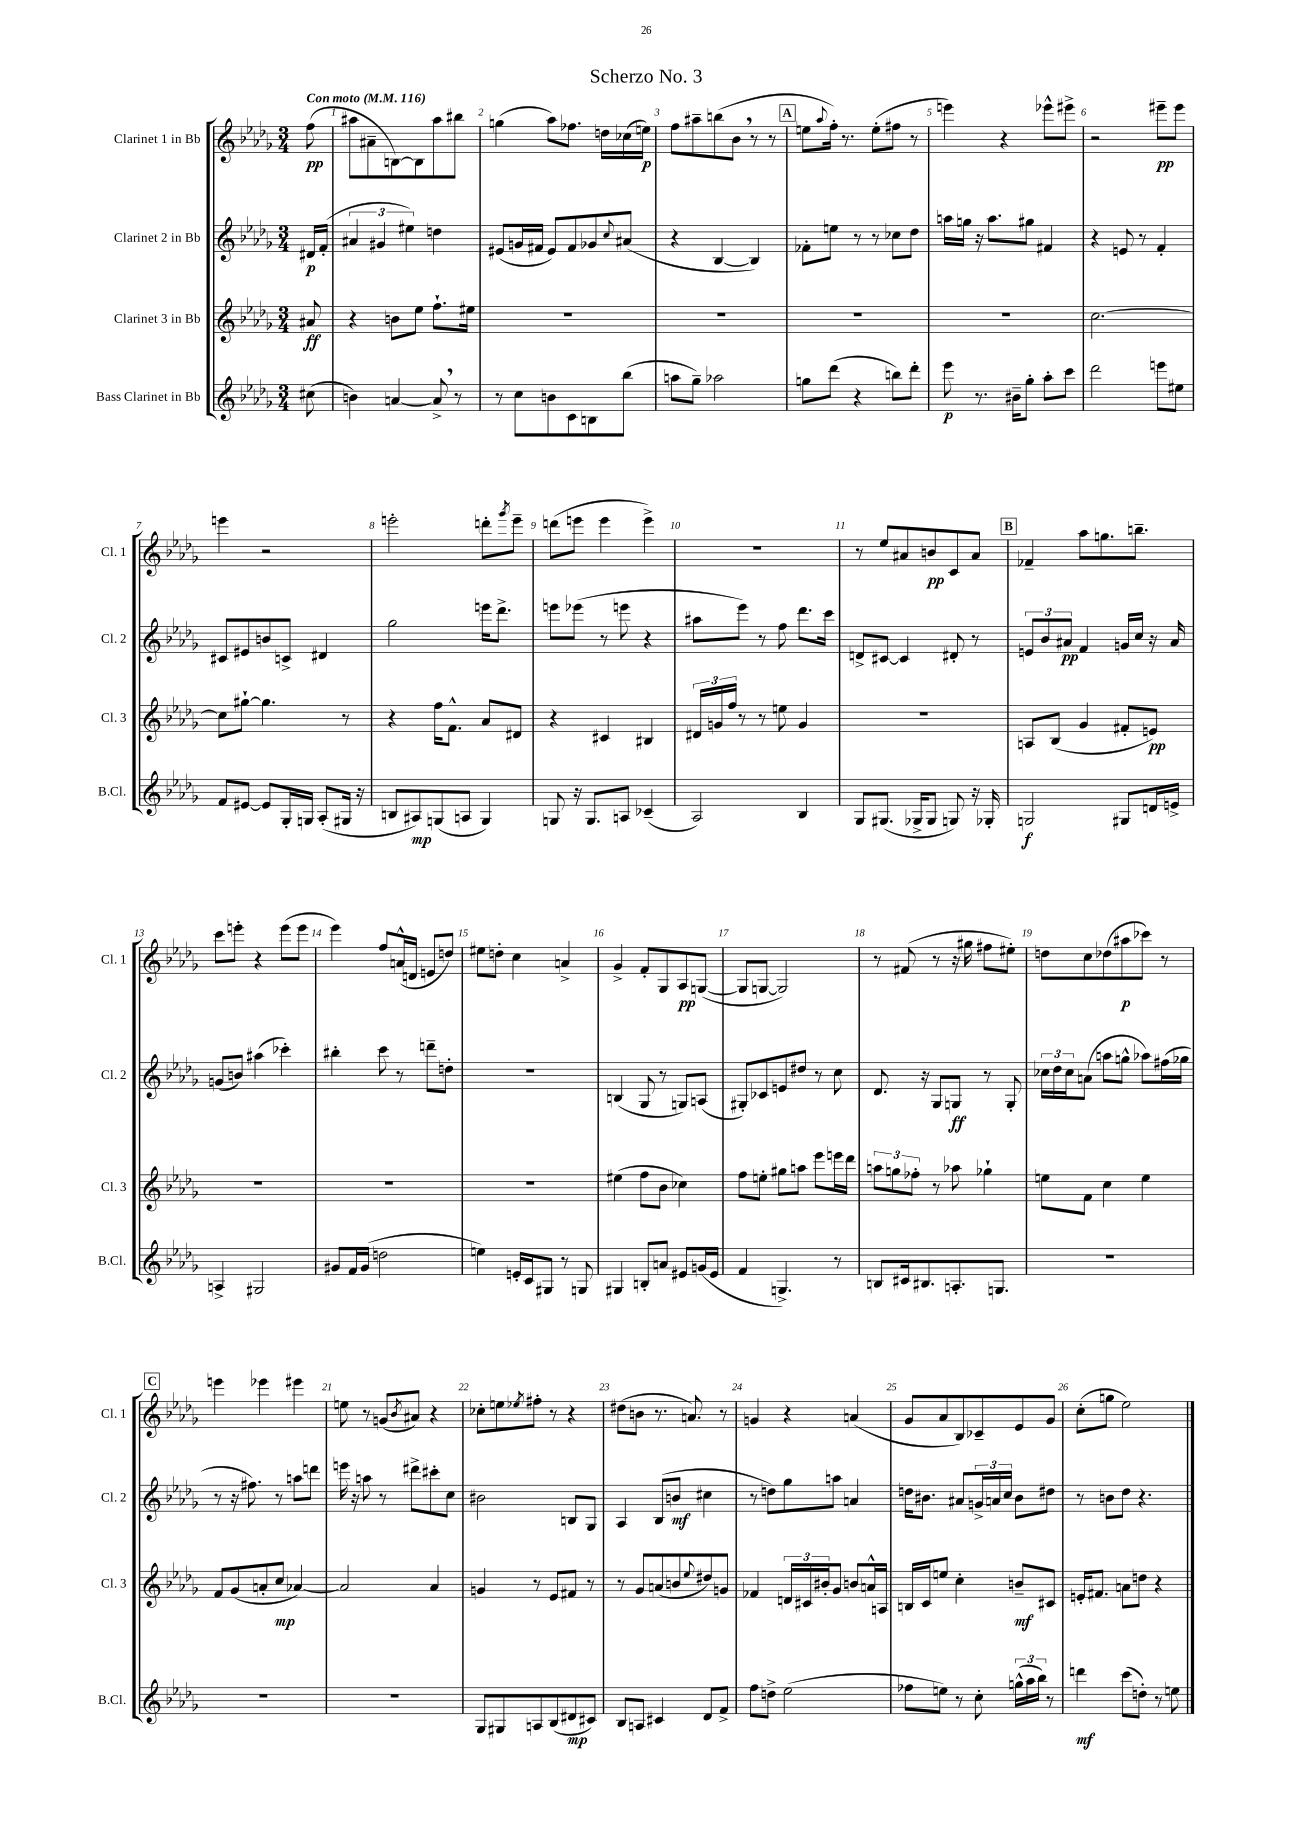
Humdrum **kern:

**kern	**dynam	**kern	**dynam	**kern	**dynam	**kern	**dynam
*part4	*part4	*part3	*part3	*part2	*part2	*part1	*part1
*staff4	*staff4	*staff3	*staff3	*staff2	*staff2	*staff1	*staff1
*I"Bass Clarinet in Bb	*	*I"Clarinet 3 in Bb	*	*I"Clarinet 2 in Bb	*	*I"Clarinet 1 in Bb	*
*I'B.Cl.	*	*I'Cl. 3	*	*I'Cl. 2	*	*I'Cl. 1	*
*clefG2	*	*clefG2	*	*clefG2	*	*clefG2	*
*k[b-e-a-d-g-]	*	*k[b-e-a-d-g-]	*	*k[b-e-a-d-g-]	*	*k[b-e-a-d-g-]	*
*M3/4	*	*M3/4	*	*M3/4	*	*M3/4	*
*MM116	*	*MM116	*	*MM116	*	*MM116	*
=	=	=	=	=	=	=	=
!	!	!	!	!	!	!LO:TX:a:B:t=Con moto	!
(8cc#X\	.	8a#X/	ff	16d#X/LL	p	(8ff\	pp
.	.	.	.	(16f'/JJ	.	.	.
=1	=1	=1	=1	=1	=1	=1	=1
4bn\)	.	4r	.	6a#X/	.	8aa#X\L	.
.	.	.	.	.	.	8a#X~\	.
.	.	.	.	6g#X/	.	.	.
[4an/	.	8bn\L	.	.	.	[8Bn\)	.
.	.	.	.	6ee#X\)	.	.	.
.	.	8ee-\J	.	.	.	8B\]	.
8a^,/]	.	8.ff`\L	.	4ddn\	.	8aa#\	.
8r	.	.	.	.	.	8bb#X\J	.
.	.	16ee#X\Jk	.	.	.	.	.
=2	=2	=2	=2	=2	=2	=2	=2
8r	.	2.r	.	(8e#X/L	.	(4ggn\	.
8cc\L	.	.	.	16gn/L	.	.	.
.	.	.	.	16f#X/JJ	.	.	.
8bn\	.	.	.	8e#/L)	.	8aa-\L)	.
8c\	.	.	.	8f#/	.	8.ff-X\J	.
8Bn\	.	.	.	8g-X/	.	.	.
.	.	.	.	.	.	16ddn\LL	.
.	.	.	.	8qqcc/	.	.	.
(8bb-\J	.	.	.	(8a#X/J	.	(16cc-X\	.
.	.	.	.	.	.	16een\JJ)	p
=3	=3	=3	=3	=3	=3	=3	=3
8aan\L	.	2.r	.	4r	.	8ff\L	.
8gg-~\J)	.	.	.	.	.	8aa#X~\	.
2aa-X\	.	.	.	[4B-/	.	(8bbn\	.
.	.	.	.	.	.	8b-,\J	.
.	.	.	.	4B-/])	.	8r	.
.	.	.	.	.	.	8r	.
!!LO:REH:place=s1:t=A
=4	=4	=4	=4	=4	=4	=4	=4
8ggn\L	.	2.r	.	8f-X'\L	.	8een\L	.
.	.	.	.	.	.	8qqaa-/	.
(8ddd-\J	.	.	.	8een\J	.	16ff'\Jk)	.
.	.	.	.	.	.	8.r	.
4r	.	.	.	8r	.	.	.
.	.	.	.	8r	.	(8ee'\L	.
8bbn\L)	.	.	.	8cc-X\L	.	8ff#X\J	.
8ddd-'\J	.	.	.	8dd-\J	.	8r	.
=5	=5	=5	=5	=5	=5	=5	=5
8eee-\	p	2.r	.	16aan\LL	.	4eeen\)	.
.	.	.	.	16ggn\JJ	.	.	.
8.r	.	.	.	16r	.	.	.
.	.	.	.	8.aa\L	.	.	.
.	.	.	.	.	.	4r	.
16b#X~\KL	.	.	.	.	.	.	.
8gg-'\J	.	.	.	8gg#X\J	.	.	.
8aa-'\L	.	.	.	4f#X/	.	8eee-X^^\L	.
8ccc\J	.	.	.	.	.	8eee#X^\J	.
=6	=6	=6	=6	=6	=6	=6	=6
2ddd-\	.	[2.cc\	.	4r	.	2r	.
.	.	.	.	8en/	.	.	.
.	.	.	.	8r	.	.	.
8eeen\L	.	.	.	4f'/	.	8eee#X~\L	pp
8ee#X\J	.	.	.	.	.	8eee#\J	.
!!LO:LB:g=z
=7	=7	=7	=7	=7	=7	=7	=7
8f/L	.	8cc\L]	.	8c#X/L	.	4eeen\	.
[8e#X/J	.	[8gg#X`\J	.	8e#X/	.	.	.
8e#/L]	.	4.gg#\]	.	8bn/	.	2r	.
16G-'/L	.	.	.	8cn^/J	.	.	.
16Gn/JJ	.	.	.	.	.	.	.
(8A-'/L	.	.	.	4d#X/	.	.	.
16G#X/Jk	.	8r	.	.	.	.	.
16r	.	.	.	.	.	.	.
=8	=8	=8	=8	=8	=8	=8	=8
8Bn/L	.	4r	.	2gg-\	.	2eeen'\	.
8A#X/)	mp	.	.	.	.	.	.
(8Gn/	.	16ff\KL	.	.	.	.	.
.	.	8.f^^\J	.	.	.	.	.
8An/J	.	.	.	.	.	.	.
4G/)	.	8a-/L	.	16eeen\KL	.	8dddn'\L	.
.	.	.	.	8.ddd-^\J	.	.	.
.	.	.	.	.	.	8qggg-/	.
.	.	8d#X/J	.	.	.	8eee~\J	.
=9	=9	=9	=9	=9	=9	=9	=9
8Gn/	.	4r	.	8eeen\L	.	(8dddn\L	.
16r	.	.	.	(8eee-X\J	.	8eeen\J	.
8.G/L	.	.	.	.	.	.	.
.	.	4c#X/	.	8r	.	4eee\	.
8An/J	.	.	.	8eeen\	.	.	.
(4c-X~/	.	4B#X/	.	4r	.	4eee^\)	.
=10	=10	=10	=10	=10	=10	=10	=10
2A-/)	.	24d#X/LL	.	8aa#X\L	.	2.r	.
.	.	24gn/	.	.	.	.	.
.	.	24ff/JJ	.	.	.	.	.
.	.	8r	.	8eee-\J)	.	.	.
.	.	8r	.	8r	.	.	.
.	.	8een\	.	8ff\	.	.	.
4B-/	.	4g/	.	8.ddd-\L	.	.	.
.	.	.	.	16ccc\Jk	.	.	.
=11	=11	=11	=11	=11	=11	=11	=11
8G-/L	.	2.r	.	8dn^/L	.	8r	.
(8.G#X/J	.	.	.	[8c#X/J	.	8ee-/L	.
.	.	.	.	4c#/]	.	8a#X/	.
16G-X^/KL	.	.	.	.	.	.	.
8G-/J	.	.	.	.	.	8bn/	pp
8Gn/)	.	.	.	8d#X'/	.	8c/	.
16r	.	.	.	8r	.	8a#/J	.
16G-X'/	.	.	.	.	.	.	.
!!LO:REH:place=s1:t=B
=12	=12	=12	=12	=12	=12	=12	=12
2Gn/	f	8An/L	.	12en/L	.	4f-X~/	.
.	.	.	.	12b-/	.	.	.
.	.	(8B-/J	.	.	.	.	.
.	.	.	.	12a#X/J	pp	.	.
.	.	4g-/	.	4f/	.	8aa-\L	.
.	.	.	.	.	.	8.ggn\	.
8G#X/L	.	8f#X'/L	.	16gn/LL	.	.	.
.	.	.	.	16cc/JJ	.	8.bbn~\J	.
16dn/L	.	8en/J)	pp	16r	.	.	.
16en^/JJ	.	.	.	16a#/	.	.	.
!!LO:LB:g=z
=13	=13	=13	=13	=13	=13	=13	=13
4An^/	.	2.r	.	(8gn/L	.	8ccc\L	.
.	.	.	.	8bn/J)	.	8eeen'\J	.
2G#X/	.	.	.	(4aa#X\	.	4r	.
.	.	.	.	4ccc-X'\)	.	(8eee\L	.
.	.	.	.	.	.	8eee\J	.
=14	=14	=14	=14	=14	=14	=14	=14
8g#X/L	.	2.r	.	4bb#X'\	.	4eee-\)	.
16f/L	.	.	.	.	.	.	.
(16g#/JJ	.	.	.	.	.	.	.
2ddn\	.	.	.	8ccc\	.	8ff/L	.
.	.	.	.	8r	.	(16an^^/L	.
.	.	.	.	.	.	16dn/JJ	.
.	.	.	.	8dddn~\L	.	8en/L	.
.	.	.	.	8ddn'\J	.	8ddn/J)	.
=15	=15	=15	=15	=15	=15	=15	=15
4een\)	.	2.r	.	2.r	.	8ee#X\L	.
.	.	.	.	.	.	8ddn'\J	.
16en'/LL	.	.	.	.	.	4cc\	.
16c/J	.	.	.	.	.	.	.
8G#X/J	.	.	.	.	.	.	.
8r	.	.	.	.	.	4an^/	.
8Gn/	.	.	.	.	.	.	.
=16	=16	=16	=16	=16	=16	=16	=16
4G#X/	.	(4ee#X\	.	(4Bn/	.	4g-^/	.
8Bn'/L	.	8ff\L	.	8G-/	.	8f'/L	.
8an/J	.	8b-\J	.	8r	.	8G-/	.
8e#X/L	.	4cc-X\)	.	8Gn/L)	.	8A-/	pp
(16gn/L	.	.	.	(8An/J	.	([8Gn/J	.
16e#/JJ	.	.	.	.	.	.	.
=17	=17	=17	=17	=17	=17	=17	=17
4f/	.	8ff\L	.	8G#X'/L)	.	8G/L]	.
.	.	8een'\J	.	8c-X/	.	[8Gn/J	.
4.Gn^/)	.	8gg#X\L	.	8en/	.	2G/])	.
.	.	8aan\J	.	8dd#X/J	.	.	.
.	.	8eee-\L	.	8r	.	.	.
8r	.	16eeen\L	.	8cc\	.	.	.
.	.	16ddd-\JJ	.	.	.	.	.
=18	=18	=18	=18	=18	=18	=18	=18
8Bn/L	.	12aan\L	.	8.d-/	.	8r	.
.	.	12ggn\	.	.	.	.	.
16c#X/k	.	.	.	.	.	(8f#X/	.
.	.	12ff-X'\J	.	.	.	.	.
8.B#X/	.	.	.	16r	.	.	.
.	.	8r	.	8G-/L	.	8r	.
8.An'/	.	8aa-X\	.	8Gn/J	ff	16r	.
.	.	.	.	.	.	16gg#X\	.
.	.	4gg-X`\	.	8r	.	8ff#X\L	.
8.Gn/J	.	.	.	.	.	.	.
.	.	.	.	8G'/	.	8ee#X'\J)	.
=19	=19	=19	=19	=19	=19	=19	=19
2.r	.	8een\L	.	24cc-X\LL	.	8ddn\L	.
.	.	.	.	24dd-\	.	.	.
.	.	.	.	24cc-\J	.	.	.
.	.	8f\J	.	(8an\J	.	8cc\	.
.	.	4cc\	.	8aan\L	.	(8dd-X\	.
.	.	.	.	8ggn^^\J	.	8aa#X\	p
.	.	4ee\	.	8aa-X\L)	.	8ccc-X\J)	.
.	.	.	.	(16ff#X\L	.	8r	.
.	.	.	.	16gg-X\JJ	.	.	.
!!LO:LB:g=z
!!LO:REH:place=s1:t=C
=20	=20	=20	=20	=20	=20	=20	=20
2.r	.	8f/L	.	8r	.	4eeen\	.
.	.	(8g-/	.	16r	.	.	.
.	.	.	.	8.ff#X\)	.	.	.
.	.	8an'/	.	.	.	4eee-X\	.
.	.	8cc/J	mp	8r	.	.	.
.	.	[4a-X/)	.	8aan\L	.	4eee#X\	.
.	.	.	.	8dddn\J	.	.	.
=21	=21	=21	=21	=21	=21	=21	=21
2.r	.	2a-/]	.	16eeen\	.	8een\	.
.	.	.	.	16r	.	.	.
.	.	.	.	8aan\	.	8r	.
.	.	.	.	8r	.	(8gn/L	.
.	.	.	.	.	.	8qb-/	.
.	.	.	.	8ddd#X^\L	.	8a#X/J)	.
.	.	4a-/	.	8ccc#X'\	.	4r	.
.	.	.	.	8cc\J	.	.	.
=22	=22	=22	=22	=22	=22	=22	=22
8G-/L	.	4gn/	.	2b#X\	.	8cc-X'\L	.
8G#X/	.	.	.	.	.	8een\	.
.	.	.	.	.	.	8qee-X/	.
8An/	.	8r	.	.	.	8ff#X'\J	.
(8B-/	.	8e-/L	.	.	.	8r	.
8d#X/	mp	8f#X/J	.	8Bn/L	.	4r	.
8c#X/J)	.	8r	.	8G-/J	.	.	.
=23	=23	=23	=23	=23	=23	=23	=23
8B-/L	.	8r	.	4A-/	.	(8dd#X\L	.
8An/J	.	8g-/L	.	.	.	8bn\J	.
4c#X/	.	(8an/	.	(8B-/L	.	8.r	.
.	.	8bn/	.	8bn/J	mf	.	.
.	.	.	.	.	.	8.an/)	.
.	.	8qqee-/	.	.	.	.	.
8d-/L	.	8dd#X/)	.	4cc#X\	.	.	.
8f^/J	.	8gn/J	.	.	.	8r	.
=24	=24	=24	=24	=24	=24	=24	=24
8ff\L	.	4f-X/	.	8r	.	4gn/	.
8ddn^\J	.	.	.	8ddn\L)	.	.	.
(2ee-\	.	24dn/LL	.	8gg-\	.	4r	.
.	.	24c#X/	.	.	.	.	.
.	.	24b#X'/J	.	.	.	.	.
.	.	8g-/J	.	8aan\J	.	.	.
.	.	8bn/L	.	4an/	.	(4an/	.
.	.	16an^^/L	.	.	.	.	.
.	.	16An/JJ	.	.	.	.	.
=25	=25	=25	=25	=25	=25	=25	=25
8ff-X\L	.	16Bn/LL	.	16ddn\KL	.	8g-/L	.
.	.	16c/J	.	8.b#X\J	.	.	.
8een\J)	.	8een/J	.	.	.	8a-/	.
8r	.	4cc'\	.	8a#X/L	.	8B-/)	.
8cc'\	.	.	.	24gn^/L	.	8c-X~/	.
.	.	.	.	24an/	.	.	.
.	.	.	.	24cc/JJ	.	.	.
(24ggn^^\LL	.	8bn~/L	mf	8b#\L	.	8e-/	.
24aa-\	.	.	.	.	.	.	.
24bb-\JJ)	.	.	.	.	.	.	.
8r	.	8c#X/J	.	8dd#X\J	.	8g-/J	.
=26	=26	=26	=26	=26	=26	=26	=26
4dddn\	mf	16en'/KL	.	8r	.	(8cc'\L	.
.	.	8.f#X/J	.	.	.	.	.
.	.	.	.	8bn\L	.	8ggn\J	.
(8ccc\L	.	8an\L	.	8dd-\J	.	2ee-\)	.
8ddn'\J)	.	8ddn\J	.	4.r	.	.	.
8r	.	4r	.	.	.	.	.
8een\	.	.	.	.	.	.	.
==	==	==	==	==	==	==	==
*-	*-	*-	*-	*-	*-	*-	*-
